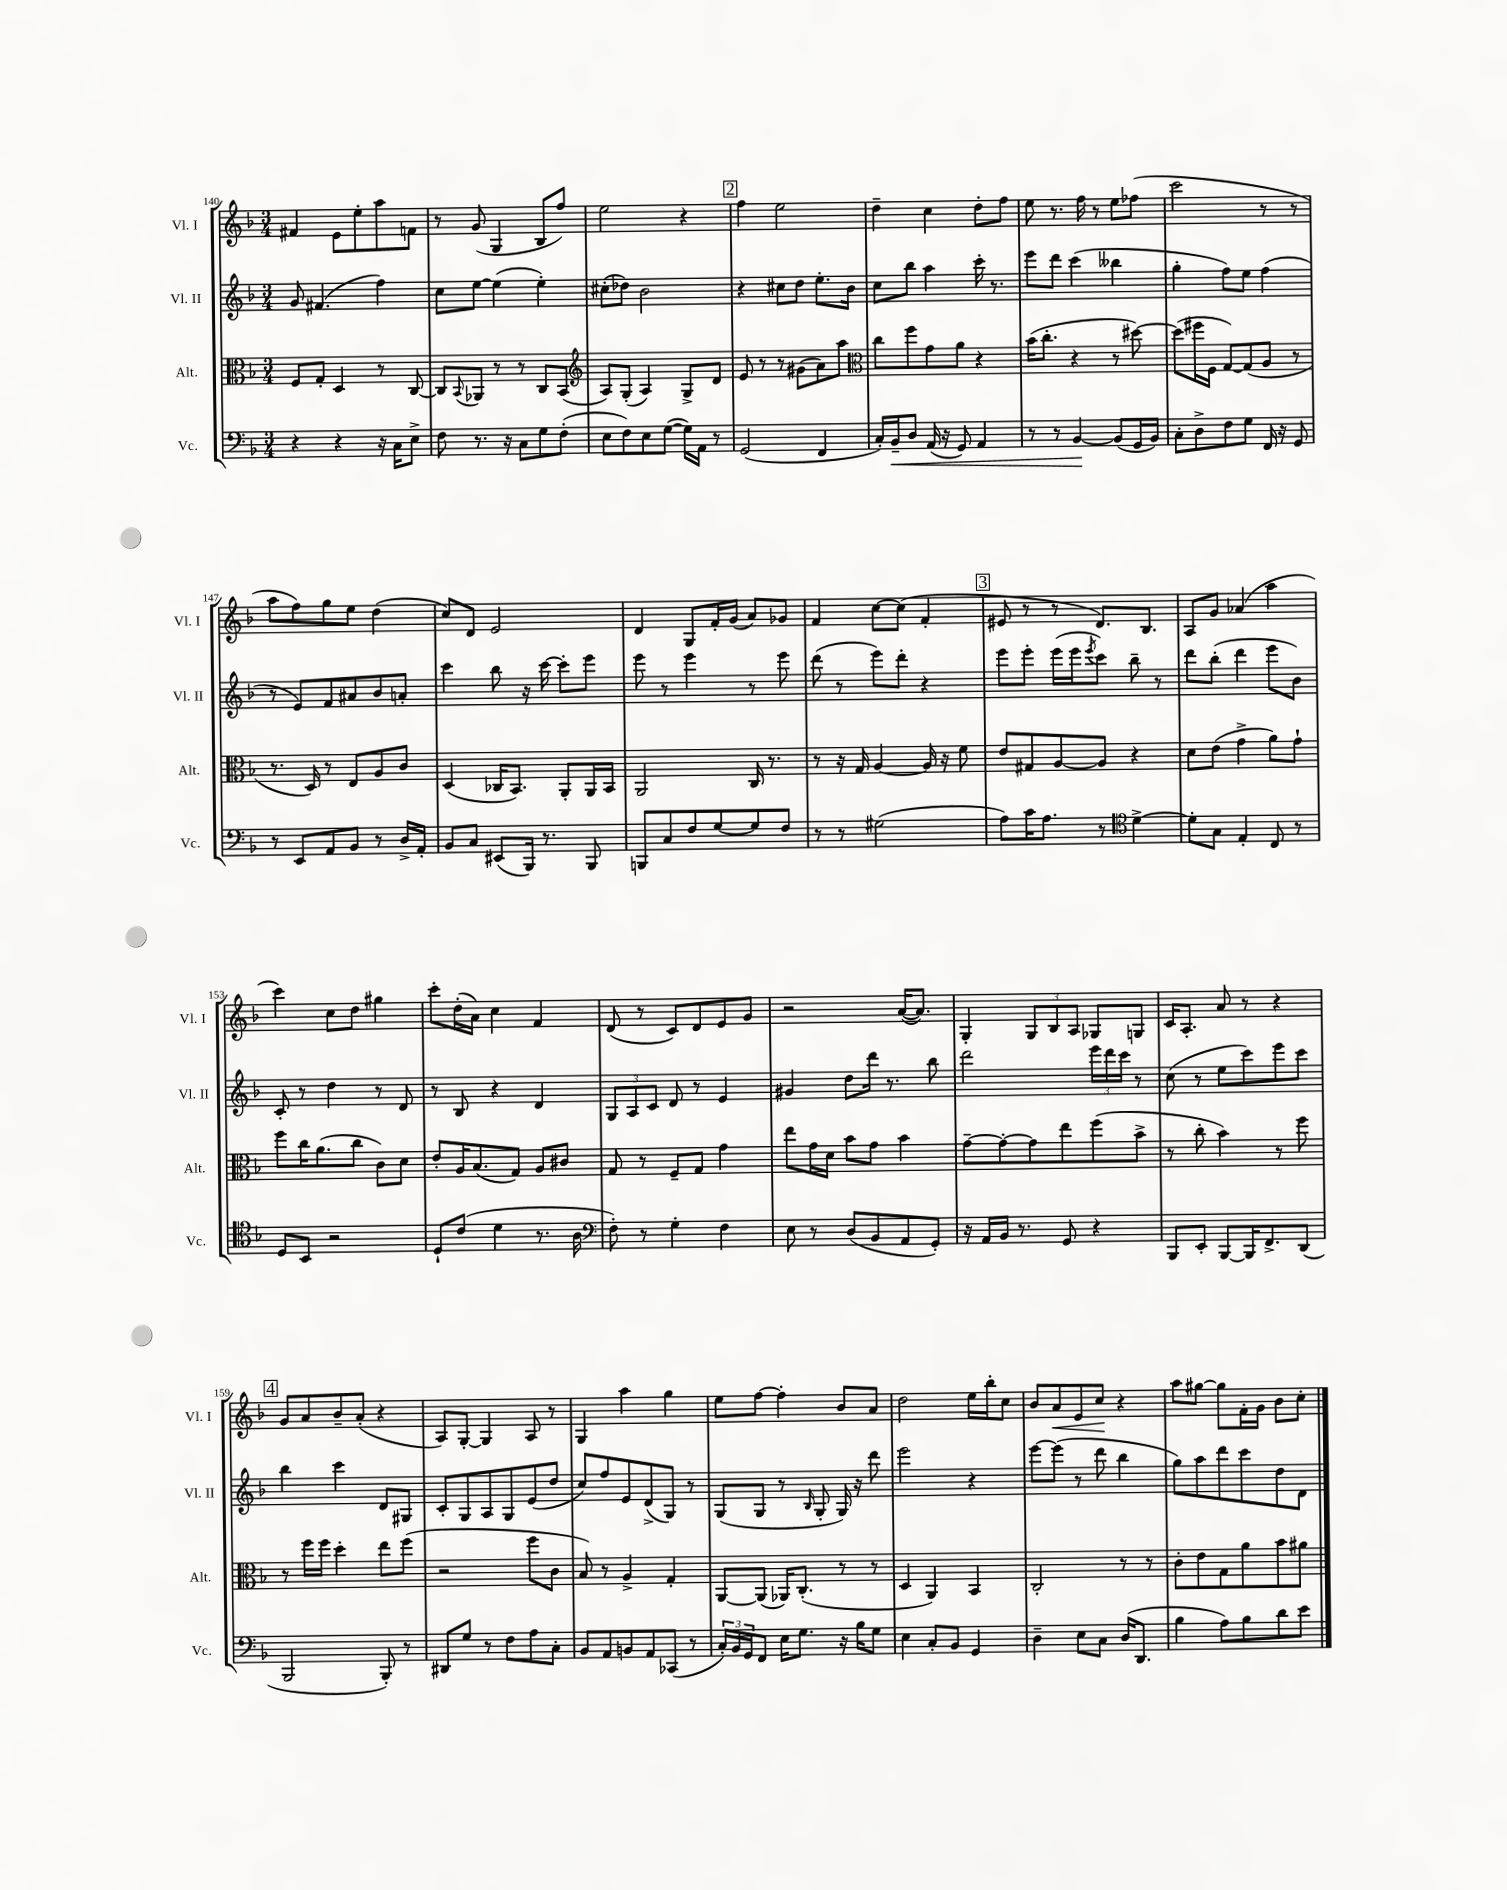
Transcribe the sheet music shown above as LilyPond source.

<<
\new StaffGroup <<
\new Staff = "s0" \with { instrumentName = "Vl. I" shortInstrumentName = "Vl. I" } {
    \clef treble \key f \major \numericTimeSignature \time 3/4
    fis'4 e'8 e''8-. a''8 f'8 |
    r8 g'8( g4 bes8 f''8) |
    e''2 r4 |
    \mark \markup { \box "2" } f''4 e''2 |
    d''4-- c''4 d''8-. f''8 |
    e''8 r8. f''16 r8 e''8 fes''8( |
    c'''2 r8 r8 |
    a''8 f''8) g''8 e''8 d''4( |
    c''8) d'8 e'2 |
    d'4 g8 f'16-. g'16( a'8) ges'8 |
    f'4 c''8~ c''8( f'4-. |
    \mark \markup { \box "3" } eis'8 r8 r8 d'8.) bes8. |
    a8 g'8 aes'4( a''4 |
    c'''4) c''8 d''8 gis''4 |
    c'''8-. d''16-.( a'16) c''4 f'4 |
    d'8( r8 c'8) d'8 e'8 g'8 |
    r2 a'16~( a'8.) |
    g4-. \tuplet 3/2 { g8 bes8 a8 } ges8 g8 |
    c'16 a8.-. a'8 r8 r4 |
    \mark \markup { \box "4" } g'8 a'8 bes'8-- a'8-.( r4 |
    a8) g8~-. g4 a8 r8 |
    g4 a''4 g''4 |
    e''8 f''8~ f''4-. bes'8 a'8 |
    d''2 e''16 bes''16-. c''8 |
    bes'8 a'8\< e'8 c''8\! r4 |
    a''8 gis''8~ gis''8 f'16-. g'16 bes'8 c''8-. \bar "|." |
}
\new Staff = "s1" \with { instrumentName = "Vl. II" shortInstrumentName = "Vl. II" } {
    \clef treble \key f \major \numericTimeSignature \time 3/4
    g'8 fis'4.( f''4) |
    c''8 e''8~ e''4( e''4-.) |
    cis''8-.( des''8) bes'2 |
    \mark \markup { \box "2" } r4 cis''8 d''8 e''8.-. bes'16 |
    c''8 bes''8 a''4 c'''16-. r8. |
    e'''8 d'''8 c'''4( beses''4 |
    g''4-. f''8) e''8 f''4( |
    r8 e'8) f'8 ais'8 bes'8 a'8-. |
    c'''4 bes''8 r16 c'''16~ c'''8-. e'''8 |
    e'''8 r8 e'''4 r8 e'''8 |
    d'''8( r8 e'''8) d'''8-. r4 |
    \mark \markup { \box "3" } e'''8 e'''8-. e'''16( e'''16 \acciaccatura { e'''8 } c'''8) bes''8-- r8 |
    d'''8 bes''8-.( d'''4 e'''8 bes'8) |
    c'8-. r8 d''4 r8 d'8 |
    r8 bes8 r4 d'4 |
    \tuplet 3/2 { g8 a8 c'8 } d'8 r8 e'4 |
    gis'4 d''8 d'''16 r8. bes''8 |
    d'''2 \tuplet 3/2 { e'''16 d'''16 c'''16 } r8 |
    c''8( r8 e''8 c'''8) e'''8 c'''8 |
    \mark \markup { \box "4" } bes''4 c'''4 d'8 gis8 |
    c'8-. g8 a8 g8 e'8( d''8 |
    c''8) f''8 e'8 d'8->( g8) r8 |
    g8( g8 r8 \grace { bes16 } g8-. g16) r16 d'''8 |
    e'''2 r4 |
    e'''8~ e'''8( r8 d'''8 bes''4 |
    g''8) a''8 d'''8 c'''8 d''8 d'8 \bar "|." |
}
\new Staff = "s2" \with { instrumentName = "Alt." shortInstrumentName = "Alt." } {
    \clef alto \key f \major \numericTimeSignature \time 3/4
    f8 g8-. d4 r8 c8~ |
    c8 \appoggiatura { bes,8 } aes,8 r8 r8 c8 bes,8( |
    \clef treble a8) g8-.( a4) g8-> d'8 |
    \mark \markup { \box "2" } e'8 r8 r8 gis'8( a'8) a''8 |
    \clef alto c''8 f''8 g'8 a'8 r4 |
    bes'16( c''8.-. r4 r8 dis''8~) |
    dis''8( fis''16 f16 g8~) g8( a8 r8 |
    r8. d16) r8 e8 a8 c'8 |
    d4( ces16 bes,8.) a,8-. a,16 bes,16 |
    a,2 c16 r8. |
    r8 r16 g16 a4~ a16 r16 f'8 |
    \mark \markup { \box "3" } e'8 gis8 a8~ a8 r4 |
    d'8 e'8( g'4-> a'8) g'8-! |
    f''8 c''16 a'8.( c''8 c'8) d'8 |
    e'8-. a16 bes8.( g8) a8 cis'8 |
    g8 r8 f8-- g8 g'4 |
    e''8 g'16 d'16 bes'8 g'8 bes'4 |
    g'8~-- g'8~-. g'8 e''8 f''8( bes'8-> |
    r8 c''8-. bes'4) r8 f''8 |
    \mark \markup { \box "4" } r8 f''16 f''16 d''4-. e''8 f''8( |
    r2 f''8 c'8 |
    bes8) r8 a4-> g4-. |
    a,8~ a,8( aes,16) c8.-.( r8 r8 |
    d4 a,4) bes,4 |
    c2-. r8 r8 |
    c'8-. e'8 g8 a'8 bes'8 ais'8 \bar "|." |
}
\new Staff = "s3" \with { instrumentName = "Vc." shortInstrumentName = "Vc." } {
    \clef bass \key f \major \numericTimeSignature \time 3/4
    r4 r4 r16 c16 e8-> |
    f8 r8. r16 c8 g8 f8-.( |
    e8 f8) e8 g8~( g16) a,16 r8 |
    \mark \markup { \box "2" } g,2( f,4 |
    c16-.) bes,16--\< d8 a,16( r16 g,8) a,4 |
    r8 r8 bes,4~\! bes,8( g,16 bes,16) |
    c8-. d8-> f8 g8 f,16 r16 g,8 |
    r8 e,8 a,8 bes,8 r8 d16-> a,16-. |
    bes,8 c8 eis,8( bes,,16) r8. bes,,8 |
    b,,8 c8 f8 g8~ g8 f8 |
    r8 r8 gis2( |
    \mark \markup { \box "3" } a8) c'16 a8. r8 \clef tenor d'4~-> |
    d'8-. g8 e4-. c8 r8 |
    d8 bes,8 r2 |
    d8-! c'8( d'4 r8. a16 |
    \clef bass f8-.) r8 g4-. f4 |
    e8 r8 d8( bes,8 a,8 g,8-.) |
    r16 a,16 bes,16 r8. g,8 r4 |
    bes,,8 e,8-. bes,,8~ bes,,16 f,8.-> d,8( |
    \mark \markup { \box "4" } bes,,2 bes,,8-.) r8 |
    dis,8 g8 r8 f8 a8 c8-. |
    bes,8 a,8 b,8 a,8 ces,8( r8 |
    \tuplet 3/2 { c16-.) bes,16 g,16 } f,8 e16 g8. r16 bes16 g8 |
    e4 c8-. bes,8 g,4 |
    d4-- e8 c8 d16( d,8. |
    bes4 a8) bes8 d'8 e'8 \bar "|." |
}
>>
>>
\layout { \context { \Score currentBarNumber = #140 } }
